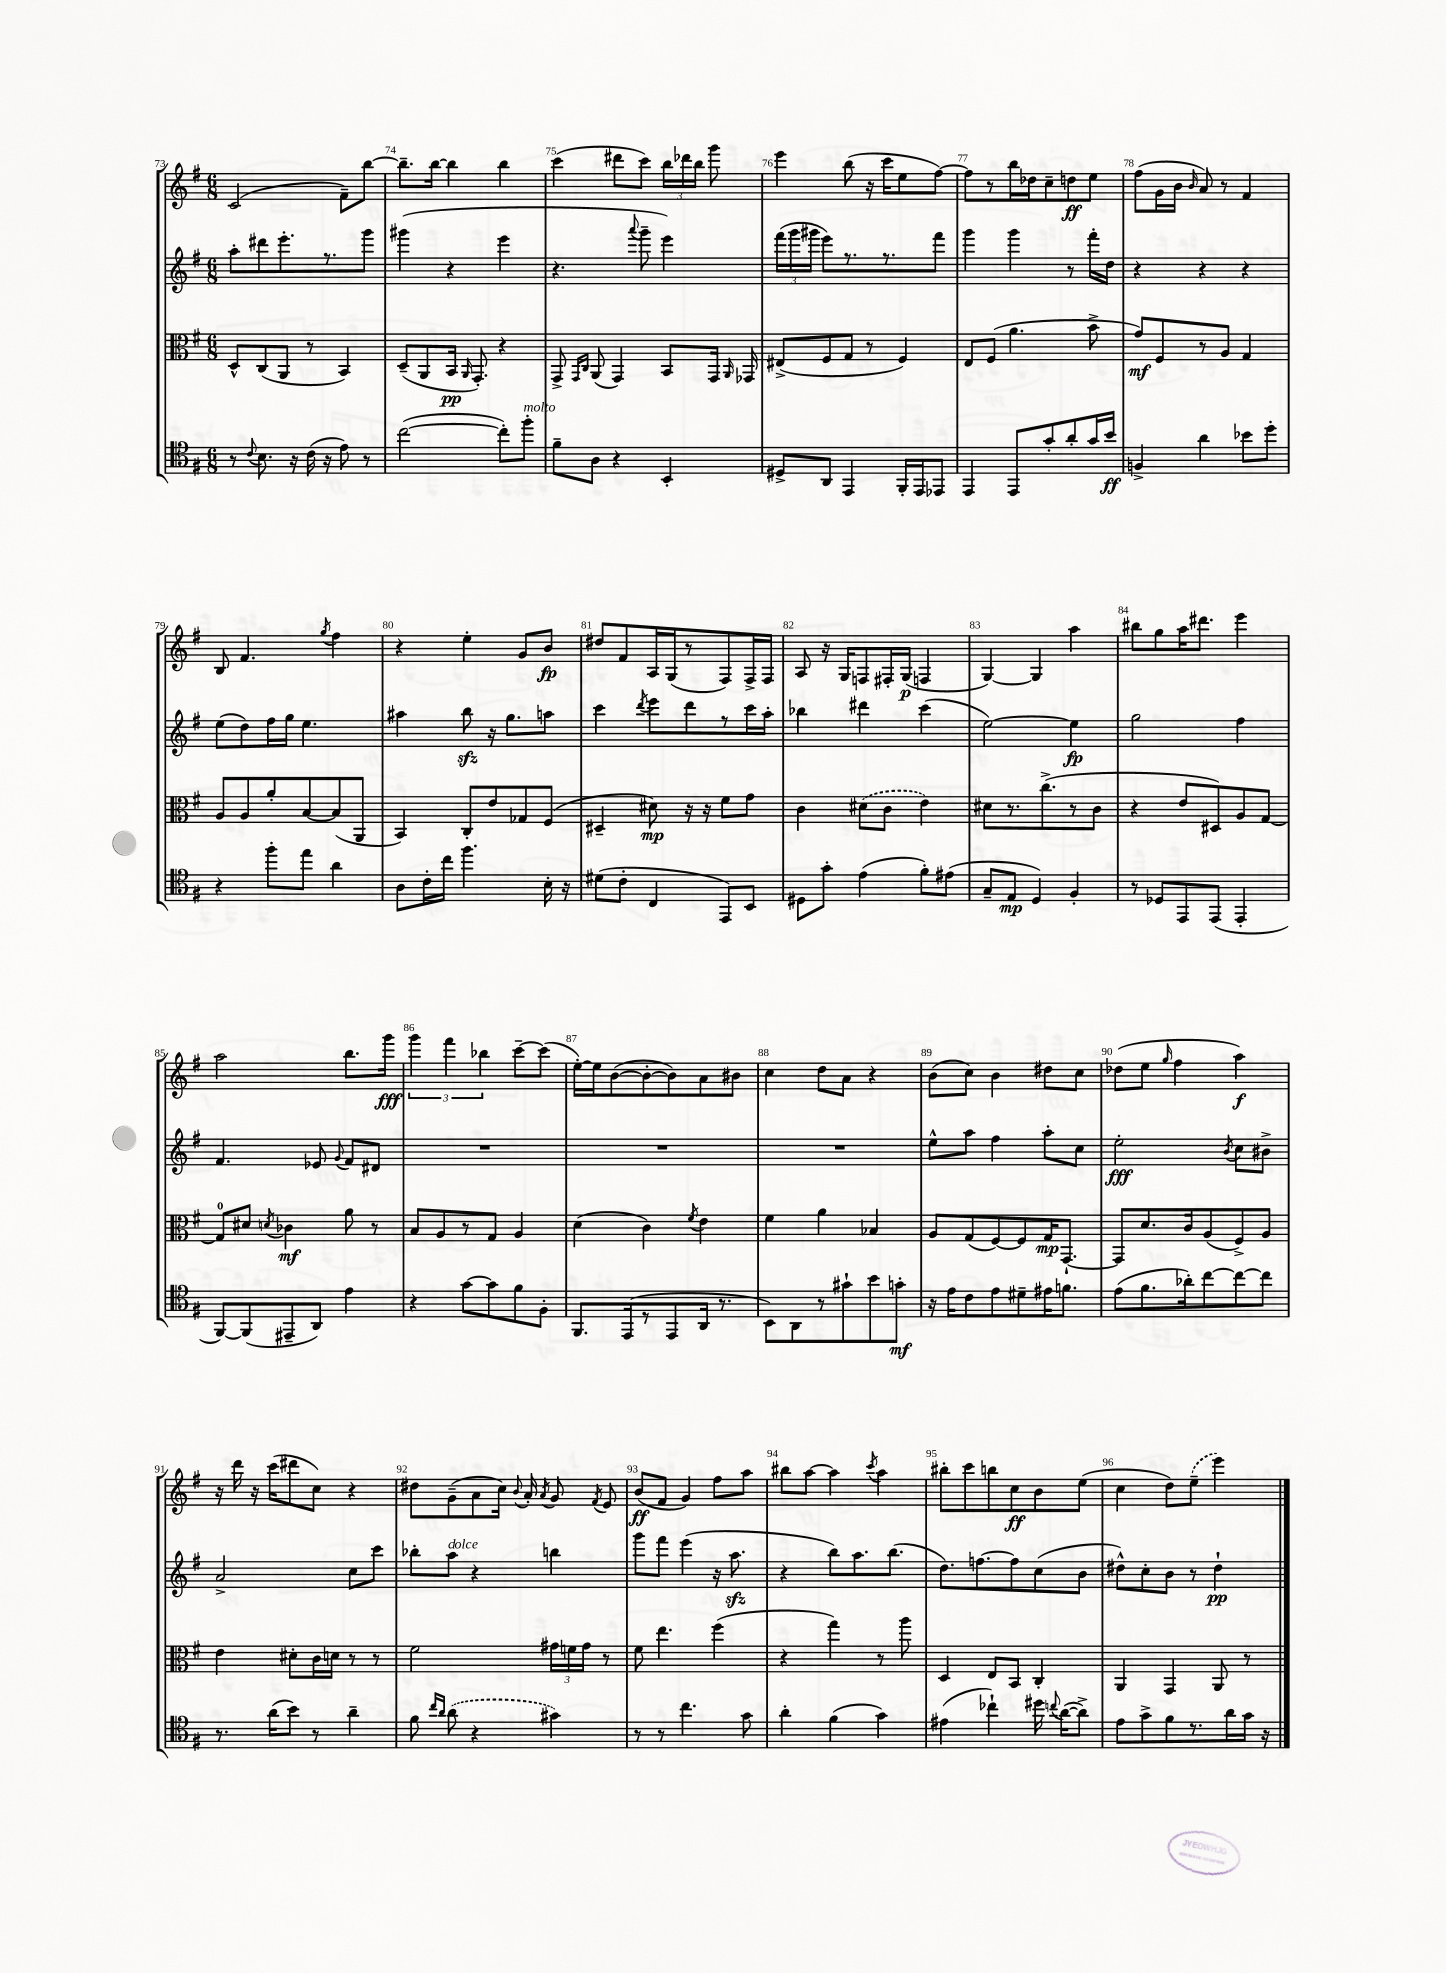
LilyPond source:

<<
\new StaffGroup <<
\new Staff = "s0" {
    \clef treble \key g \major \numericTimeSignature \time 6/8
    \autoBeamOff c'2( fis'8[--) b''8]~ |
    b''8.[-- b''16]~ b''4 b''4 |
    c'''4( dis'''8[ c'''8]) \tuplet 3/2 { b''16[ des'''16 b''16] } g'''8 |
    e'''4 b''8( r16 c'''16[ e''8 fis''8]~) |
    fis''8[ r8 b''16 des''16 c''8-- d''8\ff e''8] |
    fis''8[( g'16 b'16] \grace { b'16 } a'8) r8 fis'4 |
    b8 fis'4. \acciaccatura { g''8 } fis''4 |
    r4 e''4-. g'8[ b'8]\fp |
    dis''8[ fis'8 a16 g16( r8 fis8) fis16-> fis16] |
    a8 r16 g16[ f8 fis16-. g16]\p( f4 |
    g4~) g4 a''4 |
    bis''8[ g''8 a''16 dis'''8.] e'''4 |
    a''2 b''8.[ g'''16]\fff |
    \tuplet 3/2 { g'''4 fis'''4 bes''4 } c'''8[~-- c'''8]( |
    e''16[~-.) e''16 b'8~( b'8~-. b'8) a'8 bis'8] |
    c''4 d''8[ a'8] r4 |
    b'8[( c''8]) b'4 dis''8[ c''8] |
    des''8[( e''8] \grace { g''16 } fis''4 a''4\f) |
    r16 d'''16 r16 c'''16[( dis'''8 c''8]) r4 |
    dis''8[ g'8--( a'8 c''16]) \appoggiatura { b'8 } a'16-. \acciaccatura { a'8 } g'8 \acciaccatura { fis'8 } e'8 |
    b'8[\ff( fis'8] g'4) fis''8[ a''8] |
    bis''8[ a''8]~ a''4 \acciaccatura { c'''8 } a''4 |
    bis''8[-. c'''8 b''8 c''8\ff b'8 e''8]( |
    c''4 d''8[) \once \slurDashed e''8]--( e'''4) \bar "|." |
}
\new Staff = "s1" {
    \clef treble \key g \major \numericTimeSignature \time 6/8
    \autoBeamOff a''8[-. dis'''8 e'''8.-. r8. g'''8] |
    gis'''4( r4 e'''4 |
    r4. \appoggiatura { a'''8 } g'''8-- e'''4) |
    \tuplet 3/2 { fis'''16[( g'''16 gis'''16] } e'''8[) r8. r8. fis'''8] |
    g'''4 g'''4 r8 fis'''16[-. d''16] |
    r4 r4 r4 |
    e''8[( d''8) fis''16 g''16] e''4. |
    ais''4 b''8\sfz r16 g''8.[ a''8] |
    c'''4 \acciaccatura { d'''8 } e'''8[ d'''8 r8 c'''16 a''16]-. |
    bes''4 dis'''4 c'''4( |
    e''2~) e''4\fp |
    g''2 fis''4 |
    fis'4. ees'8 \appoggiatura { g'8 } fis'8[ dis'8] |
    R2. |
    R2. |
    R2. |
    e''8[-^ a''8] fis''4 a''8[-. c''8] |
    e''2-.\fff \acciaccatura { b'8 } c''8[ bis'8]-> |
    a'2-> c''8[ c'''8] |
    bes''8[-. a''8]^\markup { \italic "dolce" } r4 b''4 |
    g'''8[ fis'''8] e'''4( r16 a''8.\sfz |
    r4 b''8[) a''8. b''8.]( |
    d''8.[) f''8.~ f''8 c''8( b'8] |
    dis''8[-^) c''8-. b'8] r8 dis''4-!\pp \bar "|." |
}
\new Staff = "s2" {
    \clef alto \key g \major \numericTimeSignature \time 6/8
    \autoBeamOff d8[-^ c8( a,8] r8 b,4) |
    d8[--( a,8 b,16]\pp \grace { a,16 } g,8.-.) r4 |
    g,8-> \grace { g,16[ c16] } a,8( g,4) b,8[ g,16] \grace { a,16 } ges,16 |
    eis8[->( fis8 g8] r8 fis4) |
    e8[ fis8]( a'4. b'8-> |
    g'8[\mf) fis8 r8 a8] g4 |
    a8[ a8 a'8-. b8~ b8( a,8] |
    b,4) c8[-. e'8 ges8 fis8]( |
    dis4-- dis'8\mp) r16 r16 fis'8[ g'8] |
    c'4 \once \slurDashed dis'8[( c'8] e'4) |
    dis'8[ r8. c''8.->( r8 c'8] |
    r4 e'8[ dis8) a8 g8]~ |
    g8[-0 dis'8] \acciaccatura { d'8 } ces'4\mf a'8 r8 |
    b8[ a8 r8 g8] a4 |
    d'4( c'4) \acciaccatura { fis'8 } e'4 |
    fis'4 a'4 bes4 |
    a8[ g8( fis8~) fis8 g16\mp g,8.]~-! |
    g,8[ d'8. c'16 a8( fis8->) a8] |
    e'4 dis'8[-. c'16 d'16] r8 r8 |
    fis'2 \tuplet 3/2 { gis'16[ f'16 gis'16] } r8 |
    fis'8 e''4. fis''4( |
    r4 g''4) r8 a''8 |
    d4 e8[ b,8] c4-. |
    a,4 g,4 a,8 r8 \bar "|." |
}
\new Staff = "s3" {
    \clef tenor \key g \major \numericTimeSignature \time 6/8
    \autoBeamOff r8 \appoggiatura { c'8 } b8. r16 c'16( r16 e'8) r8 |
    c''2~( c''8[-.) fis''8]-.^\markup { \italic "molto" } |
    fis'8[-- a8] r4 b,4-. |
    dis8[-> a,8] e,4 fis,16[-. e,16 ees,8] |
    e,4 e,8[ g'8-. a'8-. g'16 b'16]\ff |
    f4-> a'4 bes'8[ d''8]-. |
    r4 fis''8[-. e''8] a'4 |
    a8[ c'16-. c''16] fis''4. b16-. r16 |
    dis'8[( c'8]-. c4 e,8[) b,8] |
    dis8[ g'8]-. e'4( fis'8[-.) eis'8]( |
    g8[-- e8]\mp d4) fis4-. |
    r8 des8[ e,8 e,8]( e,4-. |
    fis,8[~) fis,8( eis,8-- a,8]) e'4 |
    r4 g'8[~ g'8 fis'8 fis8]-. |
    fis,8.[ e,16( r8 e,8 a,16] r8. |
    b,8[) a,8 r8 gis'8-! b'8 g'8]-.\mf |
    r16 e'16[ c'8 e'8 dis'8-- eis'16 f'8.] |
    e'8[( fis'8. aes'16-.) c''8~ c''8~ c''8] |
    r8. a'16[( b'8]) r8 a'4-- |
    fis'8 \grace { c''16[ a'16] } \once \slurDashed a'8( r4 gis'4) |
    r8 r8 c''4. g'8 |
    a'4-. fis'4( g'4) |
    eis'4( ces''4-!) dis''16 \appoggiatura { c''8 } a'16[~( a'8]->) |
    e'8[ g'8-> fis'8 r8. a'16 g'16] r16 \bar "|." |
}
>>
>>
\layout { \context { \Score currentBarNumber = #73 \override BarNumber.break-visibility = ##(#f #t #t) barNumberVisibility = #all-bar-numbers-visible } }
